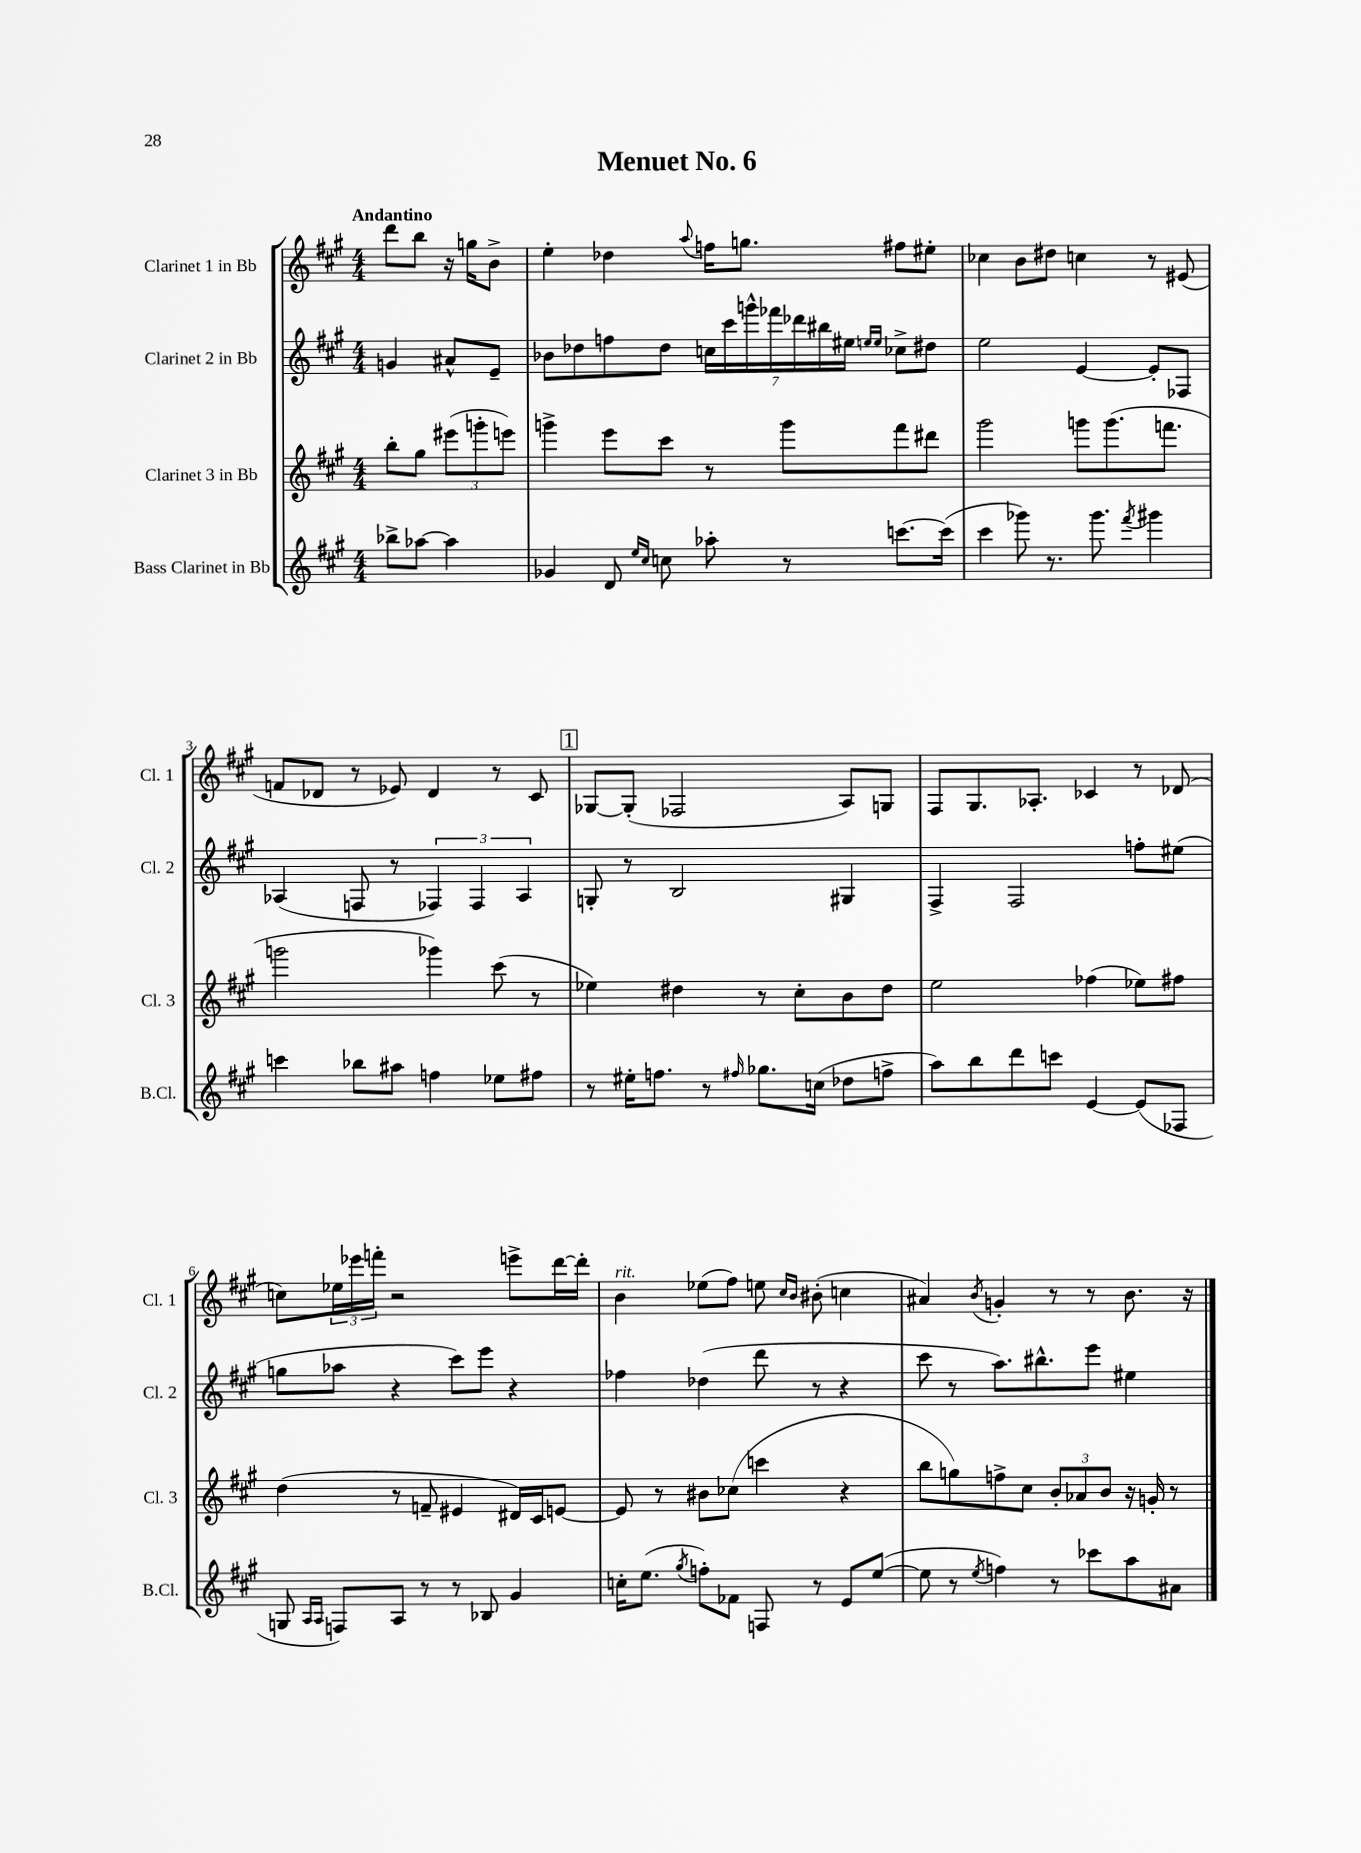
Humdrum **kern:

**kern	**kern	**kern	**kern
*staff4	*staff3	*staff2	*staff1
*clefG2	*clefG2	*clefG2	*clefG2
*k[f#c#g#]	*k[f#c#g#]	*k[f#c#g#]	*k[f#c#g#]
*M4/4	*M4/4	*M4/4	*M4/4
8bb-^	8bb'	4g	8ddd
[8aa-	8gg#	.	8bb
4aa-]	(12eee#	8a#^^	16r
.	.	.	16gg
.	12ggg'	.	.
.	.	8e~	8b^
.	12eee)	.	.
=	=	=	=
4g-	4ggg^	8b-	4ee'
.	.	8dd-	.
8d	8eee	8ff	4dd-
16qqee	.	.	.
16qqcc#	.	.	.
8cc	8ccc#	8dd-	.
.	.	.	8qqaa
8aa-'	8r	28cc	16ff
.	.	28ccc#	.
.	.	.	8.gg
.	.	28ggg^^	.
.	.	28fff-	.
8r	8ggg	.	.
.	.	28ddd-	.
.	.	28bb#	.
.	.	28ee#	.
.	.	16qqee	.
.	.	16qqee	.
[8.ccc	8fff#	8cc-^	8ff#
.	8ddd#	8dd#	8ee#'
(16ccc]	.	.	.
=	=	=	=
4ccc#	2ggg#	2ee	4cc-
8ggg-)	.	.	8b
8.r	.	.	8dd#
.	8ggg	[4e	4cc
8.ggg-	.	.	.
.	(8.ggg	.	.
8qfff#	.	.	.
4ggg#	.	8e']	8r
.	8.fff	.	.
.	.	8F-	(8e#
=	=	=	=
4ccc	2ggg	(4A-	8f
.	.	.	8d-
8bb-	.	8F	8r
8aa#	.	8r	8e-)
4ff	4ggg-)	6F-)	4d-
.	.	6F-	.
8ee-	(8ccc#	.	8r
.	.	6A-	.
8ff#	8r	.	8c#
=	=	=	=
8r	4ee-)	8G'	[8G-
16ee#'	.	8r	(8G-']
8.ff	.	.	.
.	4dd#	2B	2F-
8r	.	.	.
16qqff#	.	.	.
8.gg-	8r	.	.
.	8cc#'	.	.
(16cc	.	.	.
8dd-	8b	4G#	8A)
8ff^	8dd#	.	8G
=	=	=	=
8aa)	2ee	4F#^	8F#
8bb	.	.	8.G#
8ddd	.	2F#	.
.	.	.	8.A-'
8ccc	.	.	.
[4e	(4ff-	.	4c-
(8e]	8ee-)	8ff'	8r
8F-	8ff#	(8ee#	(8d-
=	=	=	=
8G	(4dd	8gg	8cc)
16qqA	.	.	.
16qqA	.	.	.
8F)	.	8aa-	24ee-
.	.	.	24eee-
.	.	.	24fff'
8A	8r	4r	2r
8r	8f~	.	.
8r	4e#	8ccc#)	.
8B-	.	8eee	.
4g#	16d#)	4r	8eee^
.	16c#	.	.
.	[8e	.	[16ddd
.	.	.	16ddd']
=	=	=	=
16cc'	8e]	4ff-	4b
(8.ee	.	.	.
.	8r	.	.
8qgg#	.	.	.
8ff')	8b#	(4dd-	(8ee-
8f-	(8cc-	.	8ff#)
8F	4ccc	8ddd	8ee
.	.	.	16qqcc#
.	.	.	16qqb
8r	.	8r	(8b#'
8e	4r	4r	4cc
([8ee	.	.	.
=	=	=	=
8ee]	8bb	8ccc#	4a#)
8r	8gg)	8r	.
8qee	.	.	8qb
4ff)	8ff^	8.aa)	4g'
.	8cc#	.	.
.	.	8.bb#^^	.
8r	12b'	.	8r
.	12a-	.	.
8ccc-	.	8eee	8r
.	12b	.	.
8aa	16r	4ee#	8.b
.	16g'	.	.
8a#	8r	.	.
.	.	.	16r
==	==	==	==
*-	*-	*-	*-
